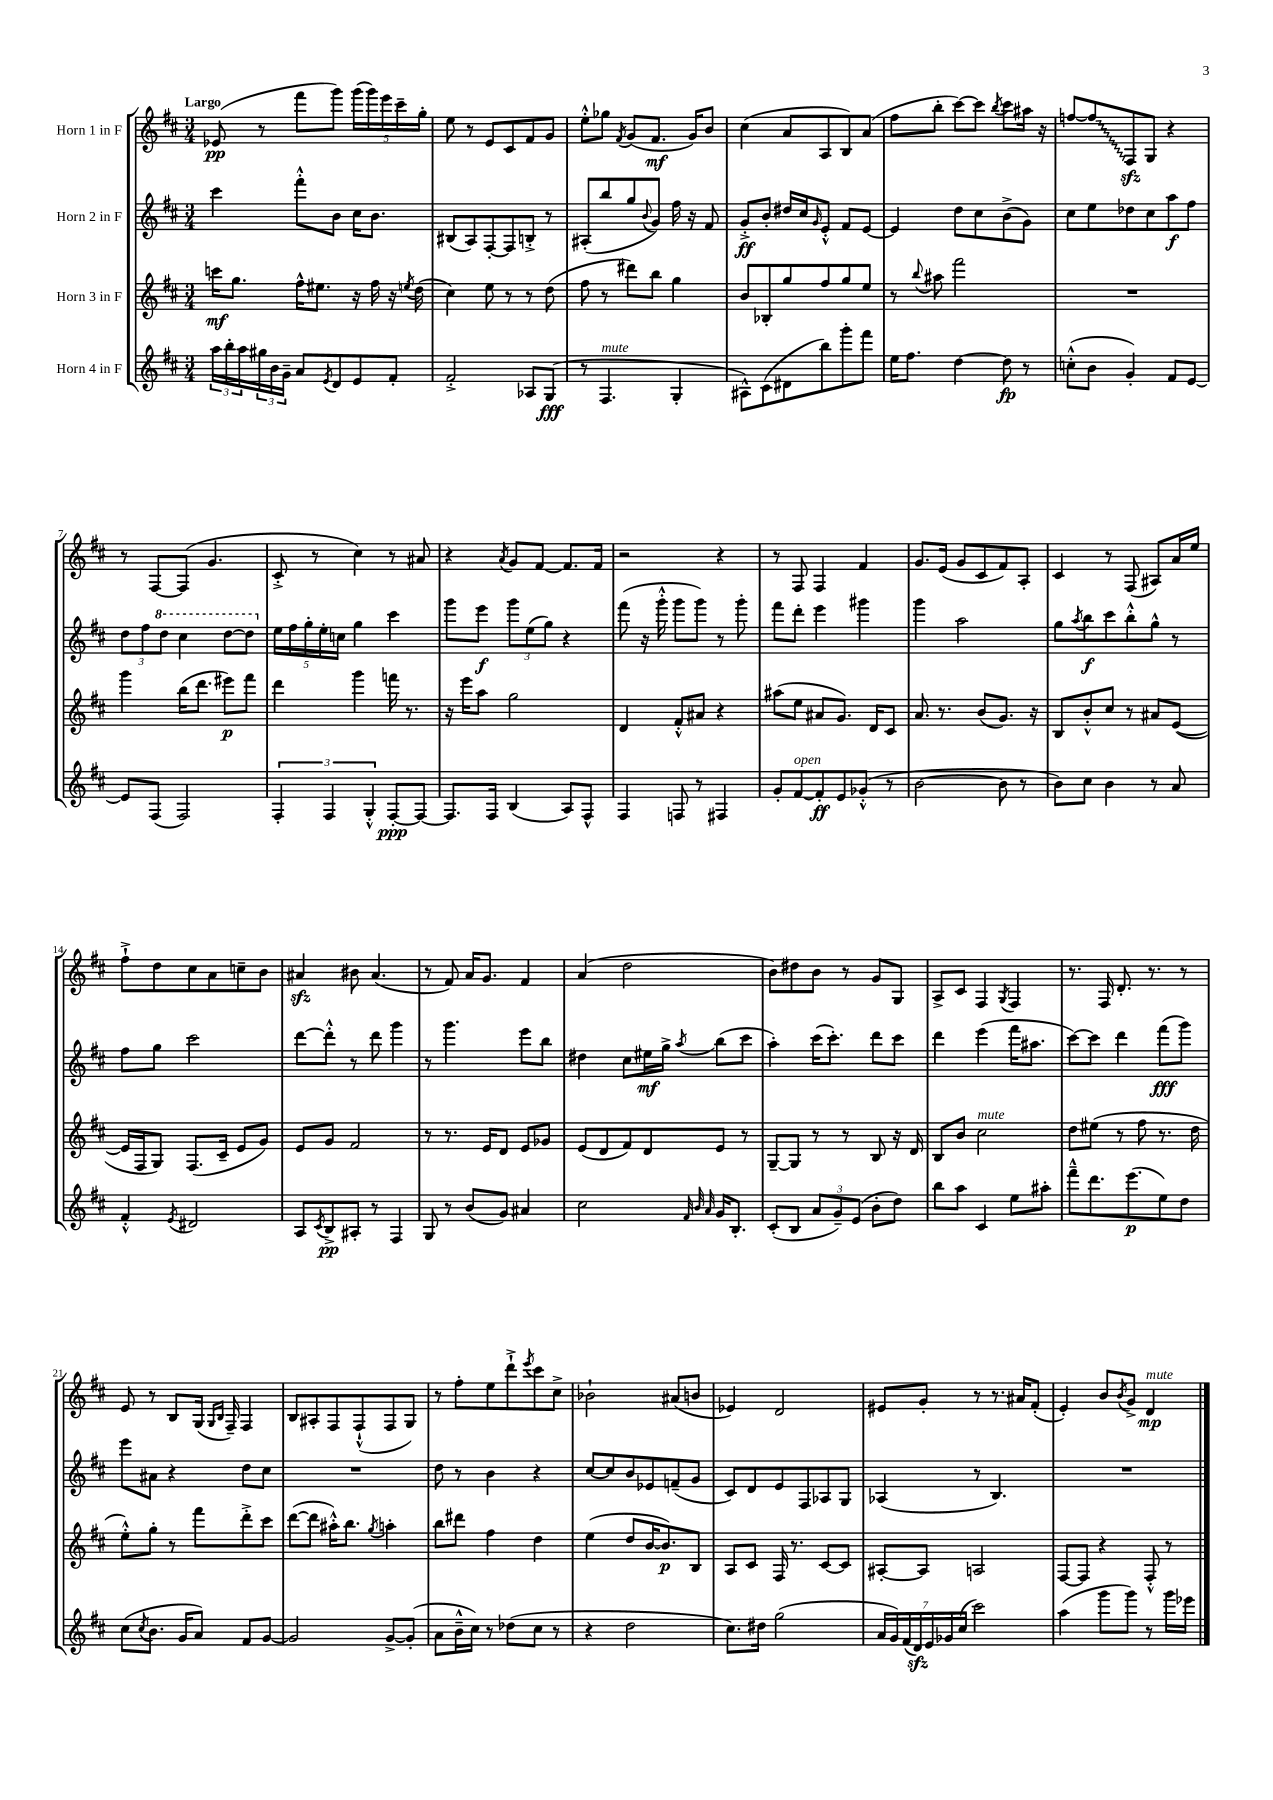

**kern	**kern	**kern	**kern
*staff4	*staff3	*staff2	*staff1
*clefG2	*clefG2	*clefG2	*clefG2
*k[f#c#]	*k[f#c#]	*k[f#c#]	*k[f#c#]
*M3/4	*M3/4	*M3/4	*M3/4
24aa\LL	16ccc\LK	4ccc#\	(8e-/
24bb'\	.	.	.
.	8.gg\J	.	.
24aa\	.	.	.
24gg#\	.	.	8r
24b\	.	.	.
24g~\JJ	.	.	.
8a/L	16ff#^^\LK	8fff#'^^\L	8fff#\L
.	8.ee#\J	.	.
8qe/	.	.	.
8d/	.	8b\J	8ggg\J)
8e/	16r	16cc#\LK	(20ggg\LL
.	.	.	20ggg\)
.	16ff#\	8.b\J	.
.	.	.	20eee\
8f#'/J	16r	.	.
.	.	.	20ccc#~\
.	8qee/	.	.
.	(16dd\	.	.
.	.	.	20gg'\JJ
=	=	=	=
2f#'^/	4cc#\)	(8B#/L	8ee\
.	.	8A/)	8r
.	8ee\	[8F#'/	8e/L
.	8r	8F#/]	8c#/
8A-/L	8r	8B'^/J	8f#/
(8G/J	(8dd\	8r	8g/J
=	=	=	=
8r	8ff#\	(8A#'/L	8ee'^^\L
4.F#/	8r	8bb/	8gg-\J
.	.	.	8qf#/
.	8ddd#\L)	8gg/	(8g/L
.	.	8qqb/	.
.	8bb\J	8g/J)	8.f#/J
4G'/	4gg\	16ff#\	.
.	.	16r	16g/LK)
.	.	8f#/	8b/J
=	=	=	=
8A#^^\L)	8b/L	8g'^/L	(4cc#\
(8c#\	8B-'/	8b'/J	.
8d#\	8gg/	16dd#/LL	8a/L
.	.	16cc#/J	.
.	.	16qqg/	.
8bb\)	8ff#/	8e'^^/J	8A/
8ggg'\	8gg/	8f#/L	8B/)
8fff#\J	8ee/J	[8e/J	(8a/J
=	=	=	=
16ee\LK	8r	4e/]	8ff#\L
8.ff#\J	.	.	.
.	8qqbb/	.	.
.	8aa#\	.	8bb'\J
[4dd\	2fff#\	8dd\L	[8ccc#\L)
.	.	8cc#\	8ccc#\]J
.	.	.	8qbb/
8dd\]	.	(8b^\	8ccc#\L
8r	.	8g\J)	16aa#\Jk
.	.	.	16r
=	=	=	=
(8cc'^^\L	2.r	8cc#\L	[8ff/L
8b\J	.	8ee\	8ff/]
4g'/)	.	8dd-\	8F#/
.	.	8cc#\	8G/J
8f#/L	.	8aa\	4r
[8e/J	.	8ff#\J	.
=	=	=	=
8e/]L	4ggg\	12dd\L	8r
.	.	12ff#\	.
(8F#/J	.	.	[8F#/L
.	.	12ddd\J	.
2F#/)	(16bb\LK	4ccc#\	(8F#/]J
.	8.ddd\J	.	.
.	.	.	4.g/
.	8eee#\L)	[8ddd\L	.
.	8fff#\J	8ddd\]J	.
=	=	=	=
6F#'/	4ddd\	20ee\LL	8c#'^/
.	.	20ff#\	.
.	.	20gg'\	.
.	.	.	8r
.	.	20ee'\	.
6F#/	.	.	.
.	.	20cc\JJ	.
.	4ggg\	4gg\	4cc#\)
6G'^^/	.	.	.
[8F#'/L	16fff\	4ccc#\	8r
.	8.r	.	.
8F#/_J	.	.	8a#/
=	=	=	=
8.F#/]L	16r	8ggg\L	4r
.	16eee\LK	.	.
.	8aa\J	8eee\J	.
16F#/Jk	.	.	.
.	.	.	8qa/
(4B/	2gg\	12ggg\L	8g/L
.	.	(12ee\	.
.	.	.	[8f#/J
.	.	12gg\J)	.
8A/L)	.	4r	8.f#/]L
8F#^^/J	.	.	.
.	.	.	16f#/Jk
=	=	=	=
4F#/	4d/	(8fff#\	2r
.	.	16r	.
.	.	16ggg'^^\	.
8F/	8f#'^^/L	8ggg\L	.
8r	8a#/J	8ggg\J)	.
4F#/	4r	8r	4r
.	.	8ggg'\	.
=	=	=	=
8g'/L	(8aa#\L	8fff#\L	8r
[8f#/	8ee\J	8ddd'\J	8F#/
8f#'/]	8a#/L	4eee\	4F#/
8e/	8.g/J)	.	.
(8g-'^^/J	.	4ggg#\	4f#/
.	16d/LK	.	.
8r	8c#/J	.	.
=	=	=	=
[2b\	8.a/	4ggg\	8.g/L
.	8.r	.	(16e/Jk
.	.	2aa\	8g/L
.	(8b/L	.	8c#/
8b\]	8.g/J)	.	8f#/)
8r	.	.	8A'/J
.	16r	.	.
=	=	=	=
8b\L)	8B/L	8gg\L	4c#/
.	.	8qaa/	.
8cc#\J	8b'^^/	8bb\	.
4b\	8cc#/J	8ccc#\	8r
.	8r	8bb'^^\	(8F#/
8r	8a#/L	8gg^^\J	8A#/L)
8a/	([8e/J	8r	16a/L
.	.	.	16ee/JJ
=	=	=	=
4f#'^^/	16e/]LL	8ff#\L	8ff#`^\L
.	16F#/J	.	.
.	8G/J)	8gg\J	8dd\
8qe/	.	.	.
2d#/	(8.F#/L	2ccc#\	8cc#\
.	.	.	8a\
.	16c#~/Jk	.	.
.	8e/L	.	8cc~\
.	8g/J)	.	8b\J
=	=	=	=
8A/L	8e/L	[8ddd\L	4a#/
8qc#/	.	.	.
8B^/	8g/J	8ddd'^^\]J	.
8A#'/J	2f#/	8r	8b#\
8r	.	8ddd\	(4.a#/
4F#/	.	4ggg\	.
=	=	=	=
8G/	8r	8r	8r
8r	8.r	4.ggg\	8f#/)
(8b/L	.	.	16a/LK
.	16e/LK	.	8.g/J
8g/J)	8d/J	.	.
4a#/	8e/L	8eee\L	4f#/
.	8g-/J	8bb\J	.
=	=	=	=
2cc#\	(8e/L	4dd#\	(4a/
.	8d/	.	.
.	8f#/)	8cc#\L	2dd\
.	8d/	16ee#\L	.
.	.	16gg^\JJ	.
32qqf#/	.	.	.
32qqb/	.	.	.
32qqa/	.	8qaa/	.
16g/LK	8e/J	(8bb\L	.
8.B'/J	.	.	.
.	8r	8ccc#\J	.
=	=	=	=
(8c#'/L	[8G~/L	4aa'\)	8b\L)
8B/J	8G/]J	.	8dd#\
12a/L	8r	(16ccc#\LK	8b\J
.	.	8.ccc#'\J)	.
12g~/)	.	.	.
.	8r	.	8r
(12e/J	.	.	.
8b'\L	8B/	8ddd\L	8g/L
8dd\J)	16r	8ccc#\J	8G/J
.	16d/	.	.
=	=	=	=
8bb\L	8B/L	4ddd\	8A^/L
8aa\J	8b/J	.	8c#/J
4c#/	2cc#\	(4eee\	4F#/
.	.	.	8qG/
8ee\L	.	16fff#\LK	4F#/
.	.	8.aa#\J	.
8aa#'\J	.	.	.
=	=	=	=
8fff#~^^\L	8dd\L	[8ccc#\L)	8.r
8.ddd\	(8ee#\J	8ccc#\]J	.
.	.	.	16F#/
.	8r	4ddd\	8.d'/
(8.eee\	.	.	.
.	8ff#\	.	.
.	.	.	8.r
8ee\)	8.r	(8fff#\L	.
8dd\J	.	8ggg\J)	8r
.	16dd\	.	.
=	=	=	=
(8cc#\L	8ee'^^\L)	8eee\L	8e/
8qcc#/	.	.	.
8.b\J	8gg'\J	8a#\J	8r
.	8r	4r	8B/L
16g/LK	.	.	.
8a/J)	8fff#\L	.	(16G/Jk
.	.	.	16qqG/LL
.	.	.	16qqB/JJ
.	.	.	16F#~/)
8f#/L	8ddd'^\	8dd\L	4F#/
[8g/J	8ccc#\J	8cc#\J	.
=	=	=	=
2g/]	([8ddd\L	2.r	8B/L
.	8ddd\]J	.	8A#'/
.	16aa#'^^\LK)	.	8F#/
.	8.bb\J	.	.
.	.	.	(8F#`^^/
.	8qgg/	.	.
[8g^/L	4aa'\	.	8F#/
(8g'/]J	.	.	8G/J)
=	=	=	=
8a\L	8bb\L	8dd\	8r
16b~^^\L	8ddd#\J	8r	8ff#'\L
16cc#\JJ)	.	.	.
8r	4ff#\	4b\	8ee\
(8dd-\L	.	.	8ddd`^\
.	.	.	8qeee/
8cc#\J	4dd\	4r	8ccc#\
8r	.	.	8cc#^\J
=	=	=	=
4r	(4ee\	[8cc#/L	2b-`\
.	.	8cc#/]	.
2dd\	8dd/L	8b/	.
.	[16b/K	8e-/	.
.	8.b/])	.	.
.	.	(8f~/	(8a#/L
.	8B/J	8g/J	8b/J
=	=	=	=
8.cc#\L)	8A/L	8c#/L)	4e-/)
.	8c#/J	8d/	.
16dd#\Jk	.	.	.
(2gg\	16F#/	8e/	2d/
.	8.r	.	.
.	.	8F#/	.
.	[8c#/L	8A-/	.
.	8c#/]J	8G/J	.
=	=	=	=
28a/LL	[8A#'/L	(4A-/	8e#/L
28g/)	.	.	.
(28f#/	.	.	.
28d/)	.	.	.
.	8A#/]J	.	8g'/J
28e/	.	.	.
28g-/	.	.	.
(28cc#/JJ	.	.	.
2ccc#\)	2A/	8r	8r
.	.	4.B/)	8.r
.	.	.	16a#/LK
.	.	.	(8f#'/J
=	=	=	=
(4aa\	[8F#/L	2.r	4e'/)
.	8F#/]J	.	.
8ggg\L	4r	.	8b/L
.	.	.	8qb/
8ggg\J)	.	.	8g^/J
8r	8F#'^^/	.	4d/
16ggg\LL	8r	.	.
16eee-\JJ	.	.	.
==	==	==	==
*-	*-	*-	*-
